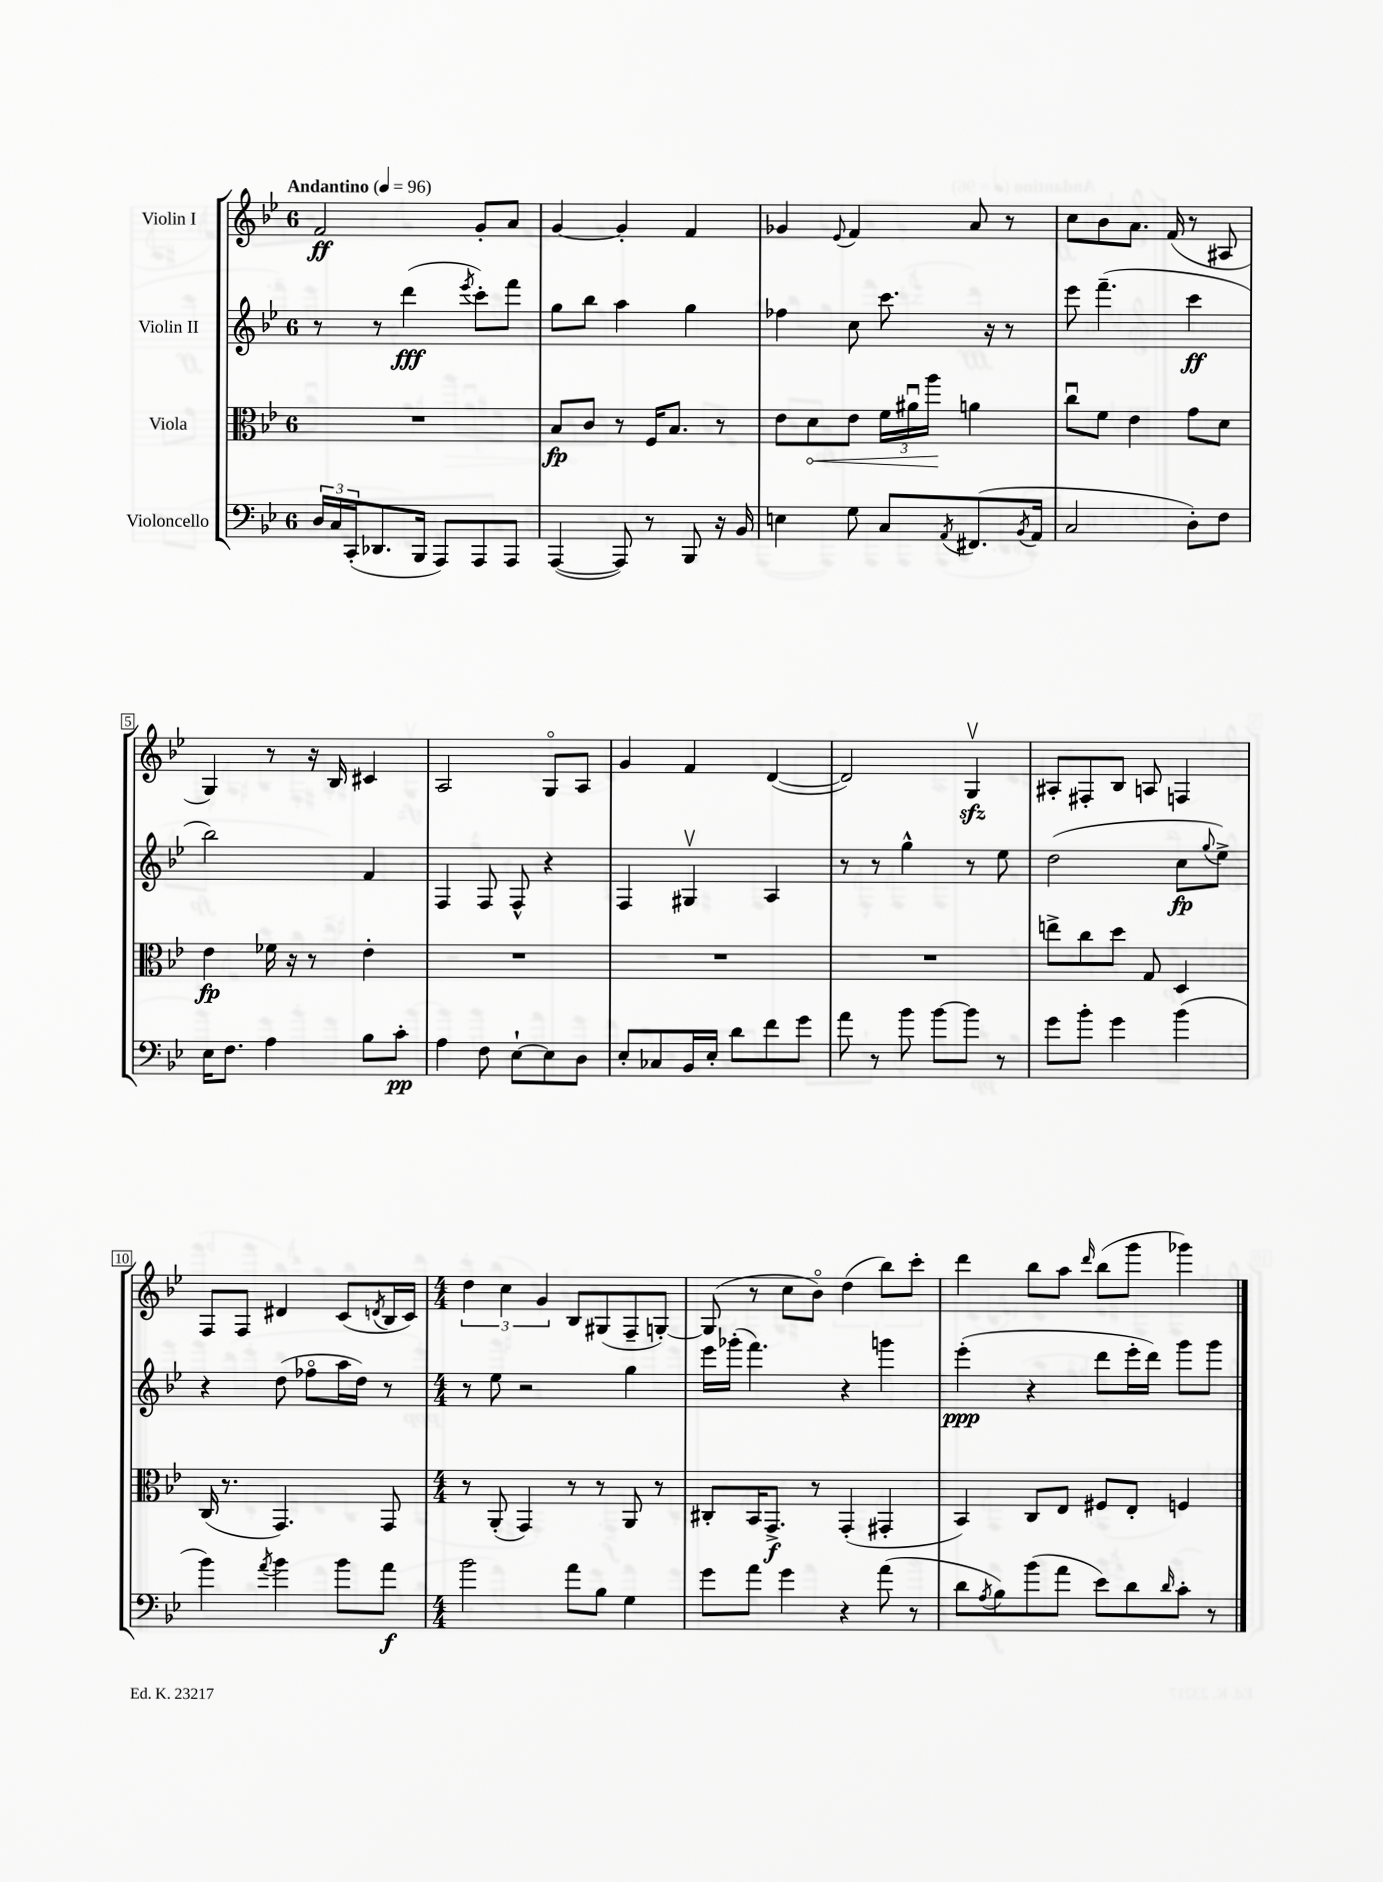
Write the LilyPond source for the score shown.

<<
\new StaffGroup <<
\new Staff = "s0" \with { instrumentName = "Violin I" } {
    \clef treble \key bes \major \once \override Staff.TimeSignature.style = #'single-digit \time 6/8 \tempo "Andantino" 4 = 96
    f'2\ff g'8-. a'8 |
    g'4~ g'4-. f'4 |
    ges'4 \appoggiatura { ees'8 } f'4 a'8 r8 |
    c''8 bes'8 a'8. f'16( r8 ais8 |
    g4) r8 r16 bes16 cis'4 |
    a2 g8\flageolet a8 |
    g'4 f'4 d'4~( |
    d'2) g4\upbow\sfz |
    ais8-. fis8-. bes8 a8 f4 |
    f8 f8 dis'4 c'8( \acciaccatura { d'8 } bes16 c'16) |
    \numericTimeSignature \time 4/4 \tuplet 3/2 { d''4 c''4 g'4 } bes8 gis8( f8-- g8~-.) |
    g8( r8 c''8 bes'8\flageolet) d''4( bes''8) c'''8-. |
    d'''4 bes''8 a''8 \grace { d'''16 } bes''8( g'''8 ges'''4) \bar "|." |
}
\new Staff = "s1" \with { instrumentName = "Violin II" } {
    \clef treble \key bes \major \once \override Staff.TimeSignature.style = #'single-digit \time 6/8
    r8 r8 d'''4\fff( \acciaccatura { ees'''8 } c'''8-.) f'''8 |
    g''8 bes''8 a''4 g''4 |
    fes''4 c''8 c'''8. r16 r8 |
    ees'''8 f'''4.--( c'''4\ff |
    bes''2) f'4 |
    f4 f8 f8-^ r4 |
    f4 gis4\upbow a4 |
    r8 r8 g''4-^ r8 ees''8 |
    d''2( c''8\fp \appoggiatura { g''8 } ees''8->) |
    r4 d''8( fes''8\flageolet a''16 d''16) r8 |
    \numericTimeSignature \time 4/4 r8 ees''8 r2 g''4 |
    ees'''16 ges'''16-.( f'''4.) r4 g'''4 |
    ees'''4-.\ppp( r4 d'''8 ees'''16-. d'''16) g'''8 g'''8 \bar "|." |
}
\new Staff = "s2" \with { instrumentName = "Viola" } {
    \clef alto \key bes \major \once \override Staff.TimeSignature.style = #'single-digit \time 6/8
    R2. |
    bes8\fp c'8 r8 f16 bes8. r8 |
    ees'8 \once \override Hairpin.circled-tip = ##t d'8\< ees'8 \tuplet 3/2 { f'16 ais'16\downbow a''16\! } a'4 |
    c''8\downbow f'8 ees'4 g'8 d'8 |
    ees'4\fp fes'16 r16 r8 ees'4-. |
    R2. |
    R2. |
    R2. |
    e''8-> c''8 d''8 g8 d4 |
    c16( r8. g,4.) g,8 |
    \numericTimeSignature \time 4/4 r8 a,8-.( g,4) r8 r8 a,8 r8 |
    cis8-. bes,16 g,8.->\f r8 g,4-.( gis,4-. |
    bes,4) c8 ees8 fis8 ees8-. f4 \bar "|." |
}
\new Staff = "s3" \with { instrumentName = "Violoncello" } {
    \clef bass \key bes \major \once \override Staff.TimeSignature.style = #'single-digit \time 6/8
    \tuplet 3/2 { d16 c16 c,16-.( } des,8. bes,,16 a,,8) a,,8 a,,8 |
    a,,4~( a,,8) r8 bes,,8 r16 bes,16 |
    e4 g8 c8 \acciaccatura { a,8 } fis,8.( \acciaccatura { bes,8 } a,16 |
    c2 d8-.) f8 |
    ees16 f8. a4 bes8 c'8-.\pp |
    a4 f8 ees8~-! ees8 d8 |
    ees8-. ces8 bes,16 ees16-. d'8 f'8 g'8 |
    a'8 r8 bes'8 bes'8~ bes'8 r8 |
    g'8 bes'8-. g'4 bes'4( |
    bes'4) \acciaccatura { a'8 } bes'4 bes'8 a'8\f |
    \numericTimeSignature \time 4/4 bes'2 a'8 bes8 g4 |
    g'8 a'8 g'4 r4 a'8( r8 |
    d'8 \acciaccatura { a8 } bes8) bes'8( a'8 ees'8) d'8 \grace { d'16 } c'8-. r8 \bar "|." |
}
>>
>>
\layout { \context { \Score \override BarNumber.stencil = #(make-stencil-boxer 0.1 0.3 ly:text-interface::print) } }
